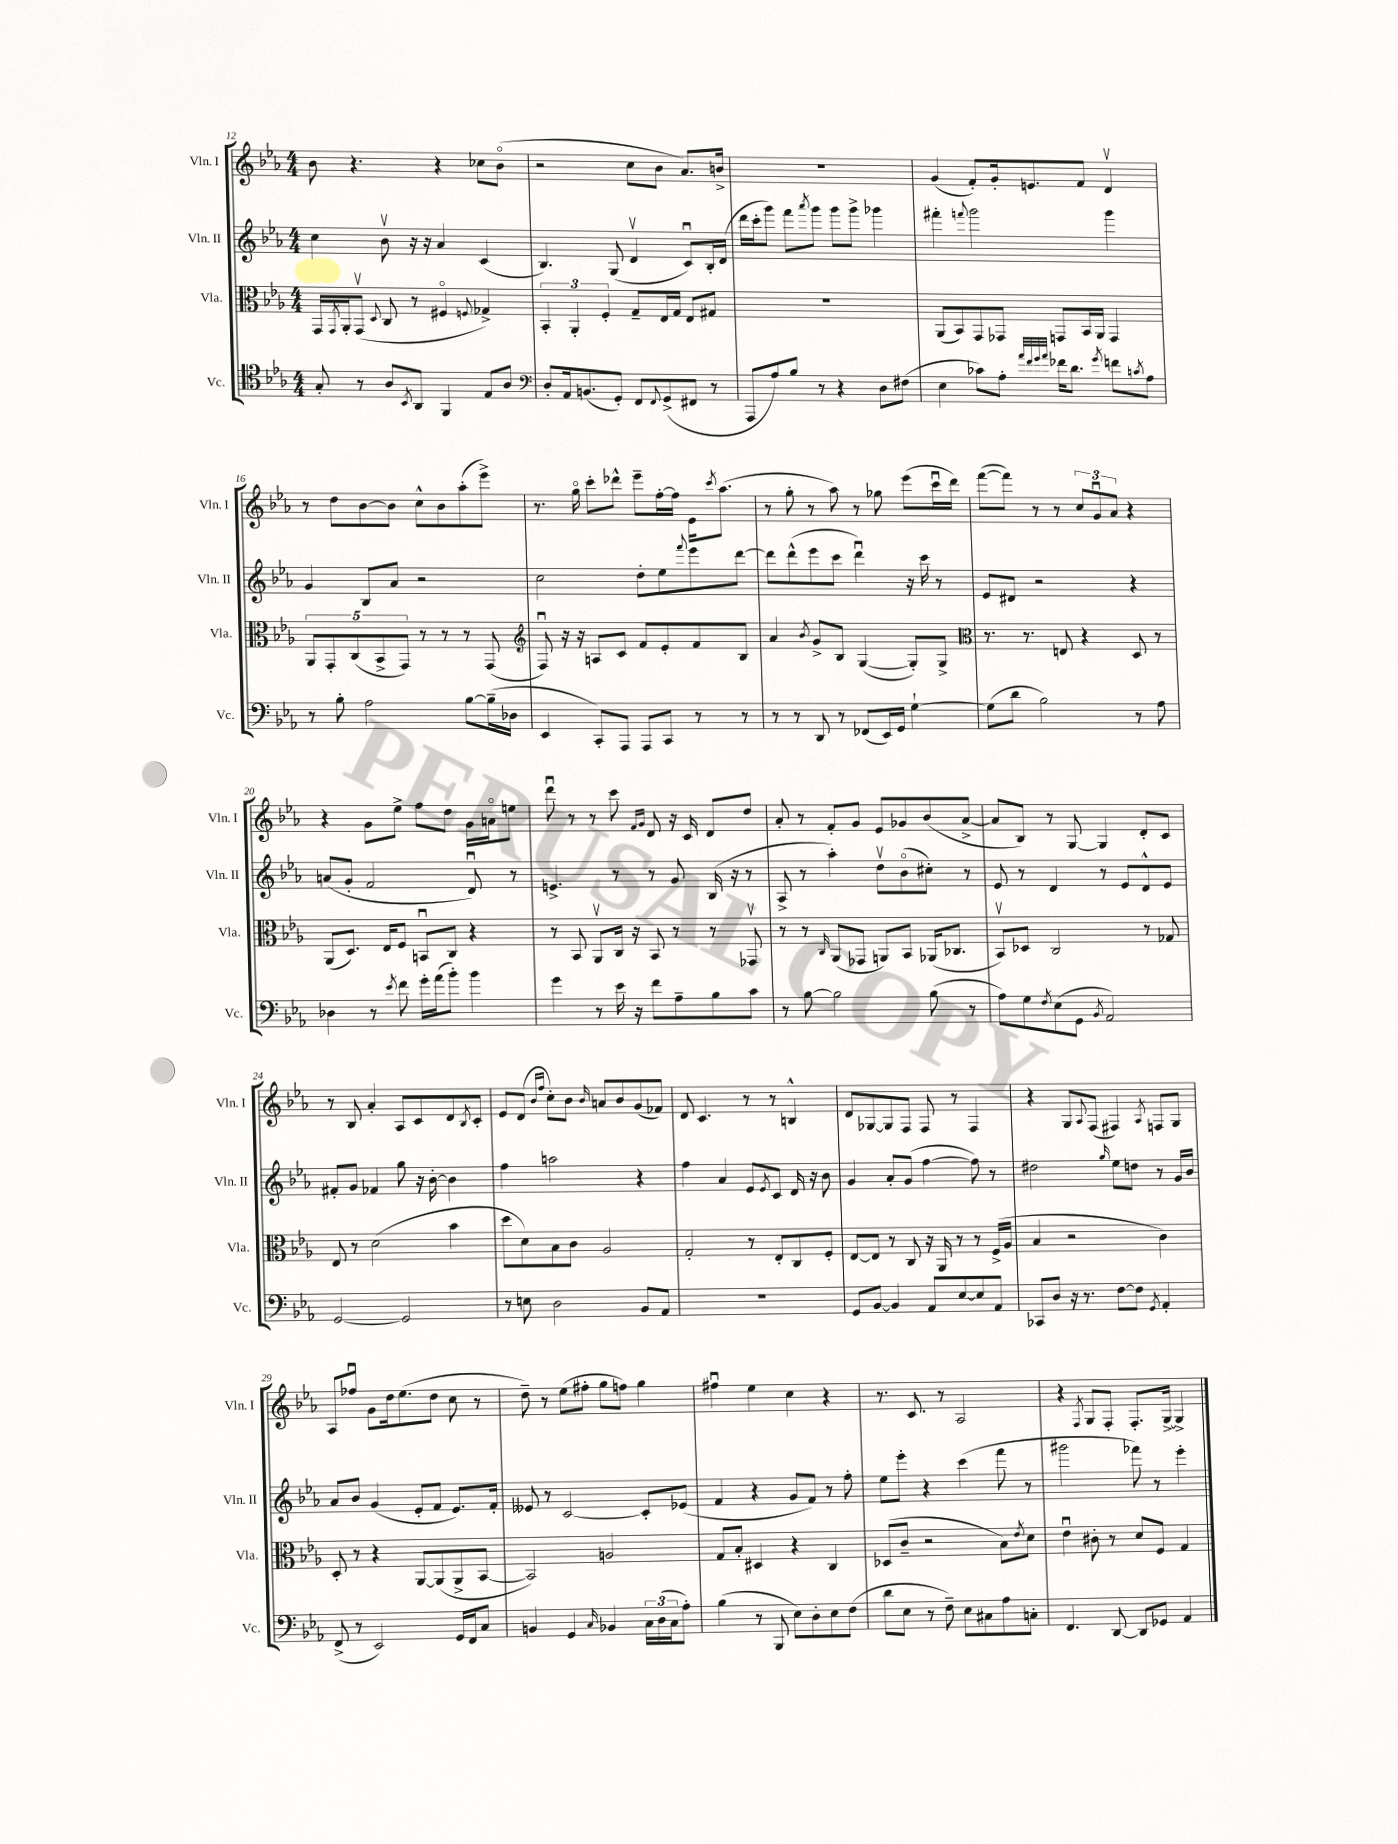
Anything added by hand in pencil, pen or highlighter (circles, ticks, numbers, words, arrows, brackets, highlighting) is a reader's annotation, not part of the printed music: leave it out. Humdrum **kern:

**kern	**kern	**kern	**kern
*part4	*part3	*part2	*part1
*staff4	*staff3	*staff2	*staff1
*I"Vc.	*I"Vla.	*I"Vln. II	*I"Vln. I
*I'Vc.	*I'Vla.	*I'Vln. II	*I'Vln. I
*clefC4	*clefC3	*clefG2	*clefG2
*k[b-e-a-]	*k[b-e-a-]	*k[b-e-a-]	*k[b-e-a-]
*M4/4	*M4/4	*M4/4	*M4/4
=12	=12	=12	=12
8G'/	16GG/LL	4cc\	8b-\
.	8qGG/	.	.
.	16AA-'/J	.	.
8r	(8GGv/J	.	4.r
.	8qqD/	.	.
8A-/L	8C/	8b-v\	.
8qBB-/	.	.	.
8AA-/J	8r	16r	.
.	.	16r	.
4FF/	4F#X/	4a-/	4r
.	8qqFn/	.	.
8E-/L	4G-X^/)	(4c/	8cc-X\L
8A-/J	.	.	(8b-\J
=13	=13	=13	=13
*clefF4	*	*	*
8D'/L	6BB-'/	4.B-/)	2r
16AA-/k	.	.	.
.	6AA-'/	.	.
(8.BBn/	.	.	.
.	6F'/	.	.
8GG'/J)	.	(8G/	.
8FF/L	8G~/L	4dv/	8cc\L
8qqFF/	.	.	.
(8GG^/	16E-/L	.	8b-\J
.	16G/JJ	.	.
8FF#X/J	8E-/L	8cu/L)	8.a-/L)
8r	8G#X/J	16B-'/L	.
.	.	(16d/JJ	16bn^/Jk
=14	=14	=14	=14
8AAA-/L	1r	16ddd\LL	1r
.	.	16ccc'\J	.
8A-/)	.	8ggg\J)	.
8B-/J	.	8fff\L	.
.	.	8qaaa-/	.
8r	.	8ggg\J	.
4r	.	8ggg\L	.
.	.	8ggg^\J	.
8D\L	.	4ggg-X\	.
(8F#X\J	.	.	.
=15	=15	=15	=15
4E-\	(8AA-/L	4fff#X'\	(4g/
.	8BB-/)	.	.
.	.	8qqfffn/	.
8c-X\L)	8GG/	2ggg\	8f'/L)
8A-'\J	8GG-X/J	.	16g'/k
.	.	.	8.en/
32qqa-/LLL	.	.	.
32qqf/	.	.	.
32qqg/	.	.	.
32qqa-/JJJ	.	.	.
16f-X\KL	8GGn/L	.	.
8.d\J	.	.	.
.	16BB-/L	.	8f/J
.	16AA-/JJ	.	.
8qg/	.	.	.
8fn\L	4GG/	4ggg\	4dv/
8qcn/	.	.	.
8A-\J	.	.	.
!!LO:LB:g=z
=16	=16	=16	=16
8r	10AA-/L	4g/	8r
.	10GG'/	.	.
8B-'\	.	.	8dd\L
.	(10C/	.	.
2A-\	.	8B-/L	[8b-\
.	10BB-^/	.	.
.	.	8a-/J	8b-\J]
.	10GG/J)	.	.
.	8r	2r	8cc^^\L
.	8r	.	8b-\
[8B-\L	8r	.	(8aa-'\
(16B-~\L]	(8GG/	.	8eee-^\J)
16D-X\JJ	.	.	.
=17	=17	=17	=17
*	*clefG2	*	*
4EE-/	8Fu/)	2cc\	8.r
.	16r	.	.
.	16r	.	16gg\
8CC'/L)	8An/L	.	8ccc'\L
8AAA-/J	8c/J	.	8ddd-X^^\J
8AAA-/L	8f/L	8dd'\L	8eee-~\L
8CC/J	8e-'/	8ee-\	[16ff'\L
.	.	.	16ff\JJ]
.	.	8qqfff/	.
8r	8f/	8eee-\	16e-\KL
.	.	.	8qccc/
.	.	.	(8.aa-\J
8r	8B-/J	[8ddd\J	.
=18	=18	=18	=18
8r	4a-/	8ddd\L]	8r
8r	.	(8ddd^^\	8gg'\
.	8qb-/	.	.
8DD/	8g^/L	8eee-\	8r
8r	8B-/J	8ccc\J	8aa-\)
(8FF-X/L	([4G/	4dddu\)	8r
16EE-/L)	.	.	8gg-X\
16GG/JJ	.	.	.
[4G`\	8G'/L])	16r	(8eee-\L
.	.	16ccc\	.
.	8G^/J	8r	16cccu\L
.	.	.	16ddd\JJ)
=19	=19	=19	=19
*	*clefC3	*	*
(8G\L]	8.r	8e-/L	([8fff\L
8d\J	.	8d#X/J	8fff\J])
.	8.r	.	.
2B-\)	.	2r	8r
.	8En/	.	8r
.	4r	.	12cc/L
.	.	.	12gu/
.	.	.	12a-/J
8r	8D/	4r	4r
8A-\	8r	.	.
!!LO:LB:g=z
=20	=20	=20	=20
4D-X\	(8AA-/L	(8an/L	4r
.	8.D/J)	8g'/J	.
8r	.	2f/	8g\L
.	16E-/KL	.	.
8qe-/	.	.	.
8f\	8F/J	.	8ee-^\J
16g'\LL	8BBnu/L	.	8ff\L
(16a-\J	.	.	.
8b-'\J)	8C/J	.	8dd\J
4b-\	4r	8du/)	16g\LL
.	.	.	16an\J
.	.	8r	8een\J
=21	=21	=21	=21
4g\	8r	4.en^/	8dddu\
.	8BB-/	.	8r
8r	8AA-v/L	.	8r
16e-\	16C/Jk	8r	8ccc\
16r	16r	.	.
.	.	.	16qqf/LL
.	.	.	16qqg/JJ
8f\L	8BB-/	8r	8d/
8A-~\	8r	8g/	16r
.	.	.	16c/
8B-\	8r	(16B-/	8d/L
.	.	16r	.
8c\J	8GG-Xv/	8r	8dd/J
=22	=22	=22	=22
8r	8r	8A-^/	8a-'/
[8B-\	8r	8r	8r
.	16qqC/	.	.
2B-\]	(8AA-/L	4aa-'\)	8f'/L
.	8GG-X/J	.	8g/J
.	8AAn/L)	8ddv\L	8e-/L
.	8BB-/J	(8b-\	8g-X/
(8B-\	(16AA-X/KL	8cc#X'\J)	(8b-/
.	8.C-X/J	.	.
8r	.	8r	[8a-^/J
=23	=23	=23	=23
8A-\L)	8BB-v/L)	8e-/	8a-/L]
8G\	8D-X/J	8r	8B-/J)
8qF/	.	.	.
(8E-\	2C/	4d/	8r
8GG\J	.	.	[8G/
8qBB-/	.	.	.
2AA-/)	.	8r	4G/]
.	.	8e-/L	.
.	8r	8d^^/	8d'/L
.	8G-X/	8e-/J	8c/J
!!LO:LB:g=z
=24	=24	=24	=24
[2GG/	8E-/	8f#X'/L	8r
.	8r	8g/J	8B-/
.	(2d\	4f-X/	4a-'/
2GG/]	.	8gg\	8A-/L
.	.	16r	8c/
.	.	[16b-'\	.
.	4b-\	4b-\]	8d/
.	.	.	8qB-/
.	.	.	8c'/J
=25	=25	=25	=25
8r	8dd\L	4ff\	8e-/L
8En\	8d\)	.	(8d/J
.	.	.	16qqb-/LL
.	.	.	16qqff/JJ
2D\	8B-\	2aan\	8cc'\L)
.	8c\J	.	8b-\J
.	.	.	16qqb-/
.	2A-/	.	8an/L
.	.	.	8b-/
8BB-/L	.	4r	(8g/
8AA-/J	.	.	8f-X/J)
=26	=26	=26	=26
1r	2G'/	4ff\	8d/
.	.	.	4.c/
.	.	4a-/	.
.	8r	8e-/L	8r
.	.	8qe-/	.
.	8E-'/L	8c/J	8r
.	8C/	16d/	4Bn^^/
.	.	16r	.
.	8F'/J	8b-\	.
=27	=27	=27	=27
8GG/L	[8E-/L	4g/	8d/L
[8BB-/J	8E-/J]	.	[8G-X/
4BB-/]	8r	8a-'/L	8G-/]
.	8C/	(8g/J	8F/J
8AA-/L	16r	[4ff\	8F/
.	16AA-/	.	.
[8E-/	8r	.	8r
8E-/]	8r	8ff\])	4F/
8AA-/J	(16F^/LL	8r	.
.	16A-/JJ	.	.
=28	=28	=28	=28
8CC-X/L	4B-/	2dd#X\	4r
8D/J	.	.	.
16r	2r	.	8G/L
8.r	.	.	.
.	.	.	8qqA-/
.	.	.	(8F/J
.	.	16qqgg/	.
[8F\L	.	8ee-\L	4F#X/)
8F\J]	.	8ddn\J	.
8qGG/	.	.	8qA-/
4AA-'/	4c\)	8r	8Fn/L
.	.	16g/LL	8G/J
.	.	16b-/JJ	.
!!LO:LB:g=z
=29	=29	=29	=29
(8FF^/	8D'/	8a-/L	8A-/L
8r	8r	8b-/J	8ff-Xu/J
2EE-/)	4r	(4g/	8g\L
.	.	.	16dd\k
.	.	.	(8.ee-\
.	[8AA-/L	8e-'/L	.
.	(8AA-/]	8f/J	8dd\J
16GG/LL	8AA-^/	8.e-/L)	8cc\
16FF/J	.	.	.
8C/J	[8BB-/J	.	8r
.	.	16f'/Jk	.
=30	=30	=30	=30
4BBn/	2BB-/])	8e--X/	8dd~\)
.	.	8r	8r
4GG/	.	[2c/	(8ee-\L
.	.	.	8ff#X'\J
16qqC/	.	.	.
4BB-X/	2An/	.	8gg\L
.	.	.	8ffn\J)
24C\LL	.	8c'/L]	4gg\
(24D\	.	.	.
24C\J	.	.	.
8A-'\J)	.	(8e-X/J	.
=31	=31	=31	=31
(4B-\	8G/L	4f/	4ff#Xu\
.	8B-'/J	.	.
8r	4D#X/	4r	4ee-\
8BBB-/	.	.	.
8E-\L)	4r	8g/L	4cc\
8D'\	.	8f/J)	.
8E-\	4C/	8r	4r
(8F\J	.	8ff'\	.
=32	=32	=32	=32
8d\L	(8D-X/L	8ee-\L	8.r
8E-\J	8c~/J	8eee-'\J	.
.	.	.	8.c/
8r	2r	4r	.
8F~\)	.	.	8r
8E-\L	.	(4ccc\	2A-/
8C#X\	.	.	.
8A-\	8B-\L)	8fff\	.
.	8qe-/	.	.
8Cn'\J	8d\J	8r	.
=33	=33	=33	=33
4.FF/	4e-u\	2ggg#X\	4r
.	.	.	8qF/
.	8c#X'\	.	8G/L
[8DD/	8r	.	8F'/J
8DD/L]	8d/L	8fff-X\)	8.F'/L
8GG-X/J	8F/J	8r	.
.	.	.	[16G^/Jk
4AA-/	4G/	4eee-'\	4G^/]
==	==	==	==
*-	*-	*-	*-
